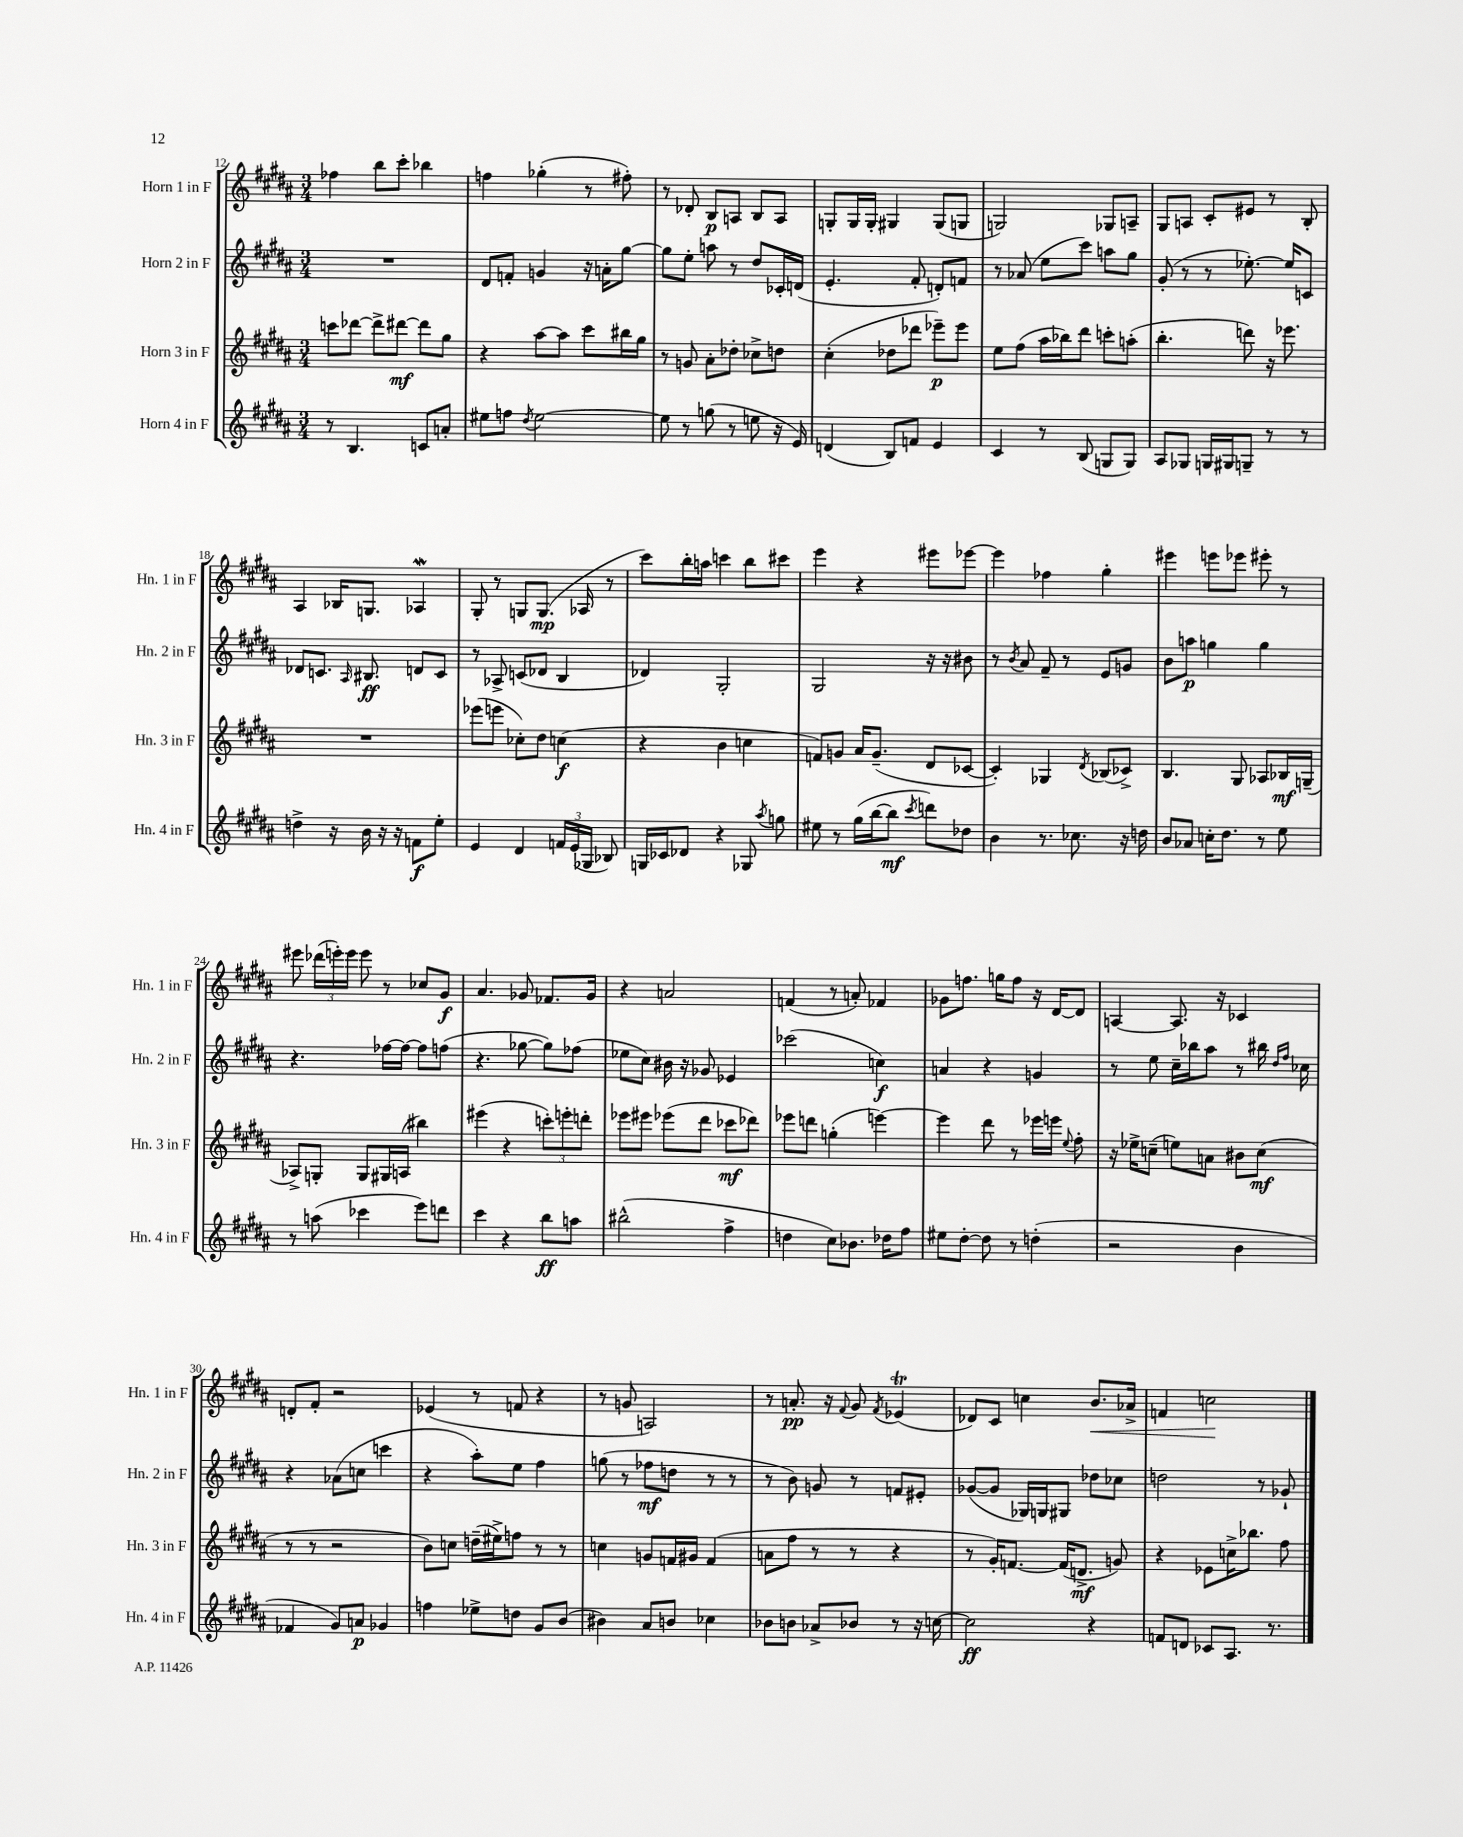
<<
\new StaffGroup <<
\new Staff = "s0" \with { instrumentName = "Horn 1 in F" shortInstrumentName = "Hn. 1 in F" } {
    \clef treble \key b \major \numericTimeSignature \time 3/4
    \autoBeamOff fes''4 b''8[ cis'''8]-. bes''4 |
    f''4 ges''4-.( r8 fis''8-.) |
    r8 des'8-. b8[\p a8] b8[ a8] |
    g8[-. g16 g16]-. gis4 gis8[( g8] |
    g2) ges8[ a8]-- |
    gis8[ a8] cis'8[-. eis'8] r8 b8-. |
    ais4 bes16[ g8.] aes4\mordent |
    gis8-. r8 g8[ g8.]\mp( aes16 r8 |
    cis'''8[) b''16-. a''16] c'''4 b''8[ cis'''8] |
    e'''4 r4 eis'''8[ ees'''8]~ |
    ees'''4 fes''4 gis''4-. |
    eis'''4 e'''8[ ees'''8] eis'''8-. r8 |
    eis'''8 \tuplet 3/2 { des'''16[( e'''16-.) e'''16] } e'''8 r8 ces''8[ gis'8]\f |
    ais'4. ges'8 fes'8.[ ges'16] |
    r4 a'2 |
    f'4( r8 a'8-.) fes'4 |
    ges'8[ f''8.] g''16[ f''8] r16 dis'16[~ dis'8] |
    a4~ a8. r16 ces'4 |
    d'8[-. fis'8]-. r2 |
    ees'4( r8 f'8 r4 |
    r8 g'8 a2) |
    r8 a'8.-.\pp r16 \appoggiatura { fis'8 } gis'8 \acciaccatura { fis'8 } ees'4\trill( |
    des'8[) cis'8] c''4 b'8.[\< aes'16]-> |
    f'4 c''2\! \bar "|." |
}
\new Staff = "s1" \with { instrumentName = "Horn 2 in F" shortInstrumentName = "Hn. 2 in F" } {
    \clef treble \key b \major \numericTimeSignature \time 3/4
    \autoBeamOff R2. |
    dis'8[ f'8]-. g'4 r16 a'16[-. gis''8]~ |
    gis''8[ e''8]-. a''8 r8 dis''8[ ces'16-. d'16]( |
    e'4.-. fis'8-. d'8[-.) f'8] |
    r8 aes'8( e''8[ cis'''8]) a''8[ gis''8] |
    gis'8-.( r8 r8 ees''8.~-.) ees''16[ c'8] |
    des'8[ c'8.] \grace { ais16 } bis8.\ff d'8[ c'8] |
    r8 aes8-> c'8[( des'8] b4 |
    des'4) gis2-. |
    gis2 r16 r16 bis'8 |
    r8 \acciaccatura { b'8 } ais'8 fis'8-- r8 e'8[ g'8] |
    b'8[ a''8]\p g''4 g''4 |
    r4. fes''16[~ fes''16]~ fes''8[ f''8]( |
    r4. ges''8~ ges''8[) fes''8]( |
    ees''8[ cis''8]) bis'16 r16 ges'8 ees'4 |
    ces'''2( c''4\f) |
    a'4 r4 g'4 |
    r8 e''8 cis''16[-- bes''16 ais''8] r8 bis''16 \grace { dis''16[ fis''16] } ces''16 |
    r4 aes'8[( c''8] c'''4 |
    r4 ais''8[-.) e''8] fis''4 |
    g''8( r8 fes''8[\mf d''8] r8 r8 |
    r8 b'8) g'8 r8 f'8[ eis'8]-. |
    ges'8[~( ges'8] ges16[) g16 gis8] des''8[ ces''8] |
    d''2 r8 ges'8-! \bar "|." |
}
\new Staff = "s2" \with { instrumentName = "Horn 3 in F" shortInstrumentName = "Hn. 3 in F" } {
    \clef treble \key b \major \numericTimeSignature \time 3/4
    \autoBeamOff c'''8[ des'''8]~ des'''8[-> dis'''8]~\mf dis'''8[ gis''8] |
    r4 ais''8[~ ais''8] cis'''8[ bis''16 gis''16] |
    r8 g'8 ais'8[-. des''8]-. ces''8[-> d''8] |
    cis''4-.( des''8[ des'''8] ees'''8[--\p) ees'''8] |
    e''8[ fis''8]( ais''16[ bes''16) dis'''8] c'''8[-. a''8]-.( |
    b''4.-. d'''8) r16 ees'''8. |
    R2. |
    ees'''8[( e'''8] ces''8[-.) dis''8] c''4\f( |
    r4 b'4 c''4 |
    f'8[) g'8] ais'16[ g'8.]--( dis'8[ ces'8]~ |
    ces'4-.) ges4 \acciaccatura { dis'8 } bes8[( ces'8]->) |
    b4. gis8 aes8[ bes16\mf g16]--( |
    aes8[->) g8]-. g8[ gis16 a16]( bis''4) |
    eis'''4( r4 \tuplet 3/2 { c'''8[-.) e'''8-. d'''8]-. } |
    ees'''8[ eis'''8] ees'''8[( dis'''8] ces'''8[\mf des'''8]) |
    ees'''8[ d'''8] g''4-.( e'''4~) |
    e'''4 dis'''8 r8 ees'''16[ e'''16] \appoggiatura { e''8 } fis''8-. |
    r16 ees''16[-> c''8]--( e''8[) a'8] bis'8[ c''8]\mf( |
    r8 r8 r2 |
    b'8[) c''8] d''16[--( eis''16->) f''8] r8 r8 |
    c''4 g'8[ f'16 gis'16] f'4( |
    a'8[ fis''8] r8 r8 r4 |
    r8 gis'16[-.) f'8.]~ f'16[( d'8.]->\mf g'8) |
    r4 ees'8[ c''16-> bes''8.] fis''8 \bar "|." |
}
\new Staff = "s3" \with { instrumentName = "Horn 4 in F" shortInstrumentName = "Hn. 4 in F" } {
    \clef treble \key b \major \numericTimeSignature \time 3/4
    \autoBeamOff r8 b4. c'8[ a'8]-. |
    eis''8[ f''8] \acciaccatura { dis''8 } eis''2~ |
    eis''8 r8 g''8( r8 e''8 r16 e'16) |
    d'4( b8[) f'8] e'4 |
    cis'4 r8 b8( g8[ g8]) |
    ais8[ ges8] g16[ gis16 g8]-- r8 r8 |
    d''4-> r16 b'16 r16 r16 f'8[\f e''8]-. |
    e'4 dis'4 \tuplet 3/2 { f'16[ e'16( ges16] } bes8) |
    g16[ ces'16 des'8] r4 ges8 \acciaccatura { ais''8 } g''8 |
    eis''8 r8 gis''16[( b''16~ b''8]\mf \acciaccatura { cis'''8 } d'''8[) des''8] |
    b'4 r8. ces''8. r16 d''16 |
    b'8[ aes'8] c''16[-. dis''8.] r8 e''8 |
    r8 a''8( ces'''4 e'''8[) d'''8] |
    cis'''4 r4 b''8[\ff a''8] |
    bis''2-^( fis''4-> |
    d''4 cis''8[) bes'8.] des''16[ fis''8] |
    eis''8[ dis''8]~-. dis''8 r8 d''4-.( |
    r2 b'4 |
    fes'4 gis'8[) a'8]\p ges'4 |
    f''4 ees''8[-> d''8] gis'8[ b'8]( |
    bis'4) ais'8[ b'8] ces''4 |
    bes'8[ b'8] aes'8[-> bes'8] r8 r16 c''16~ |
    c''2\ff r4 |
    f'8[ d'8] ces'8[ ais8.] r8. \bar "|." |
}
>>
>>
\layout { \context { \Score currentBarNumber = #12 } }
